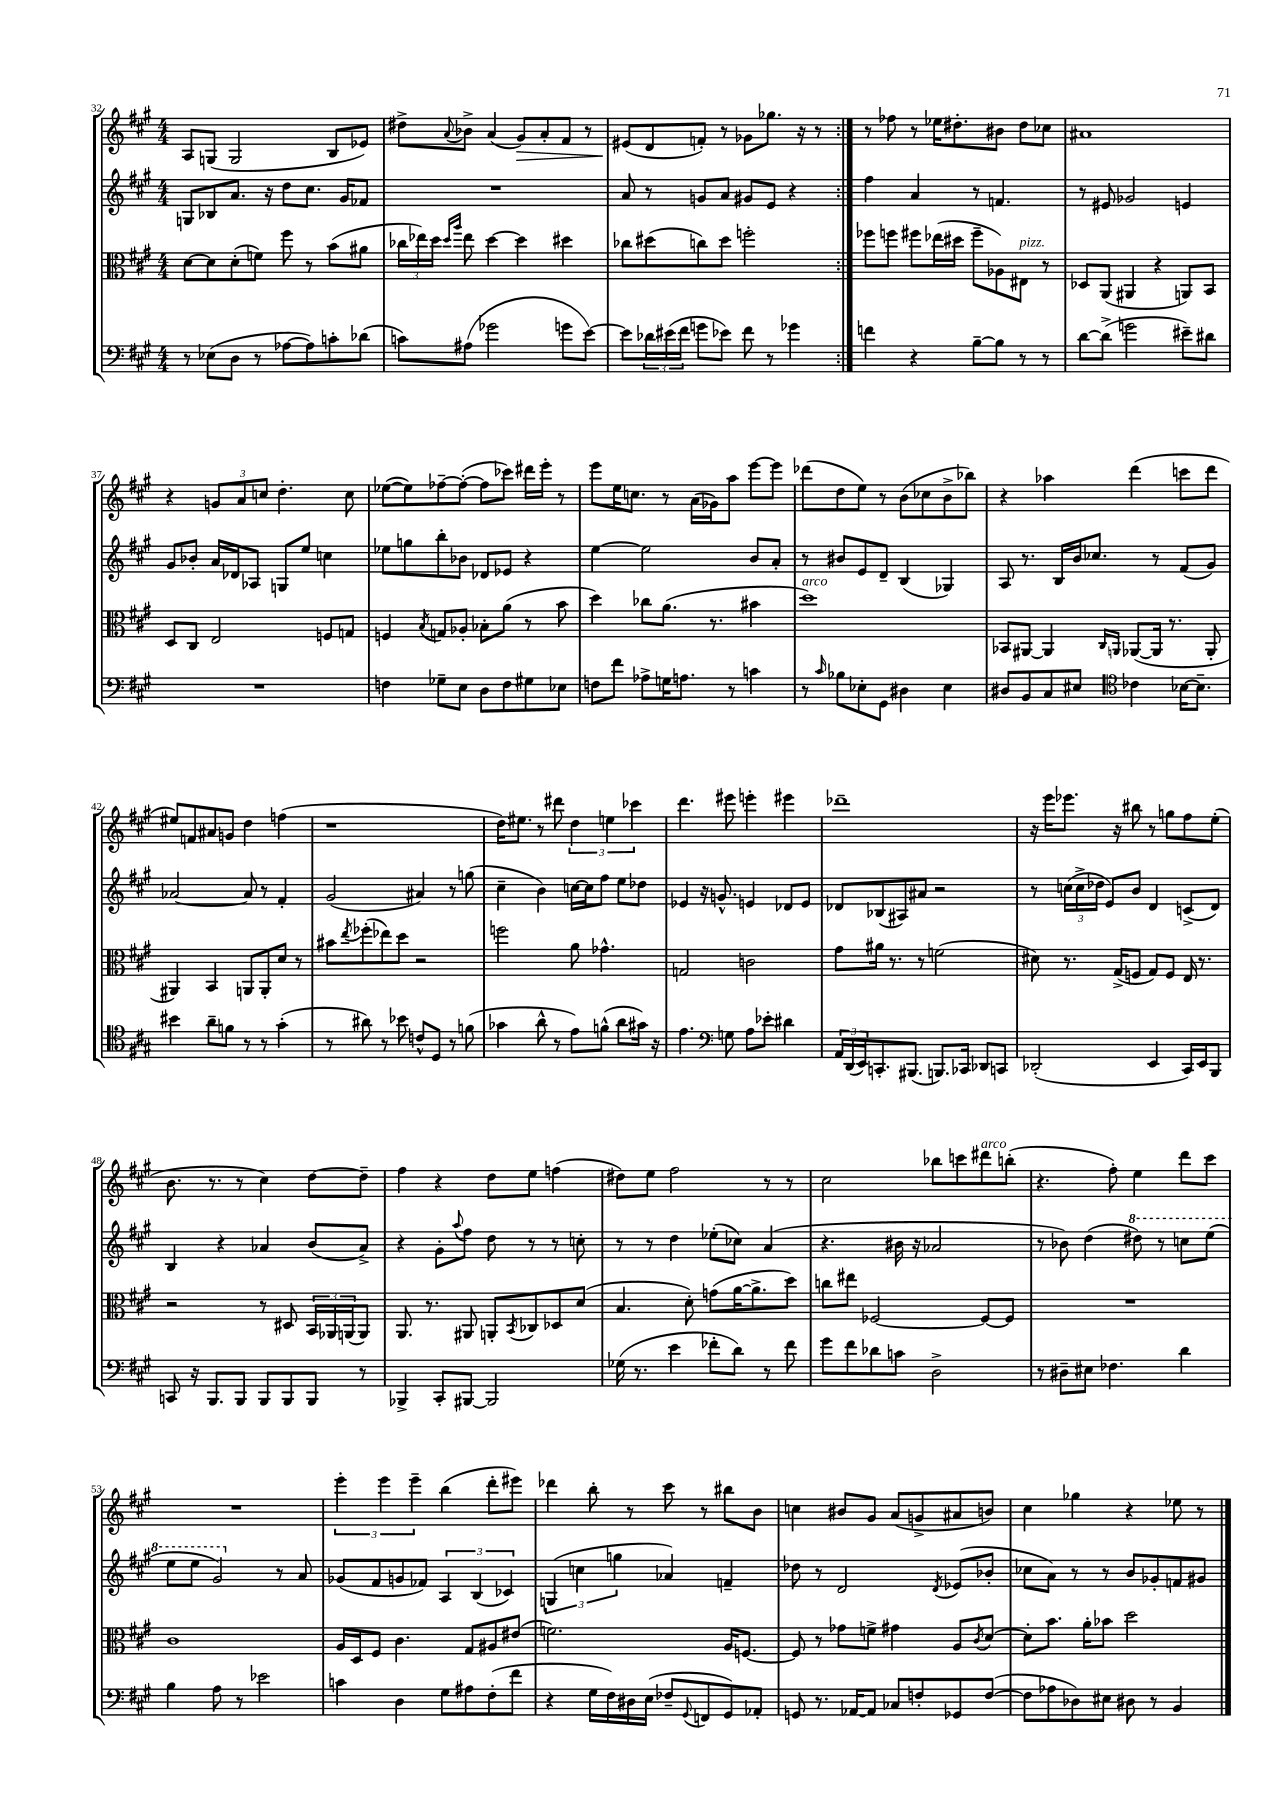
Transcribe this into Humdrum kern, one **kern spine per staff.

**kern	**kern	**kern	**kern	**dynam
*part4	*part3	*part2	*part1	*part1
*staff4	*staff3	*staff2	*staff1	*staff1
*clefF4	*clefC3	*clefG2	*clefG2	*
*k[f#c#g#]	*k[f#c#g#]	*k[f#c#g#]	*k[f#c#g#]	*
*M4/4	*M4/4	*M4/4	*M4/4	*
=32	=32	=32	=32	=32
8r	[8d\L	8Gn/L	8A/L	.
(8E-X\L	8d\]	8B-X/	(8Gn/J	.
8D\J	(8d'\	8.a/J	2G/	.
8r	8fn\J)	.	.	.
.	.	16r	.	.
[8A-X\L	8ff#\	8dd\L	.	.
8A-\])	8r	8.cc#\J	.	.
8cn'\	(8b\L	.	8B/L	.
.	.	16g#/KL	.	.
(8d-X\J	8a#X\J	8f-X/J	8e-X/J)	.
=33	=33	=33	=33	=33
8cn\L)	24cc-X\LL	1r	8dd#X^\L	.
.	24ee-X\)	.	.	.
.	24dd\JJ	.	.	.
.	16qqdd/LL	.	.	.
.	16qqaa/JJ	.	8qqa/	.
(8A#X\J	8ee-\	.	8b-X^\J	.
2g-X\	[4dd\	.	(4a/	.
!	!	!	!	!LO:HP:b
.	4dd\]	.	8g#/L)	>
.	.	.	8a'/	.
8gn\L	4dd#X\	.	8f#/J	.
[8e\J)	.	.	8r	.
=34	=34	=34	=34	=34
8e\L]	8cc-X\L	8a/	(8e#X/L	.
24d-X\L	(8dd#X\	8r	8d/	]
(24e#X\	.	.	.	.
24f#\JJ	.	.	.	.
8gn\L	8ccn\)	8gn/L	8fn'/J)	.
8e-X\J)	8dd#\J	8a/J	8r	.
8f#\	2ffn'\	8g#X/L	8g-X\L	.
8r	.	8e/J	8.gg-X\J	.
4g-X\	.	4r	.	.
.	.	.	16r	.
.	.	.	8r	.
=35:|!	=35:|!	=35:|!	=35:|!	=35:|!
4fn\	8ff-X\L	4ff#\	8r	.
.	8ffn\J	.	8ff-X\	.
4r	8ff#X\L	4a/	8r	.
.	(16ee-X\L	.	16ee-X\KL	.
.	16dd#X\JJ	.	8.dd#X'\	.
[8B~\L	8ff#~\L	8r	.	.
8B\J]	8A-X\)	4.fn/	8b#X\J	.
!	!LO:TX:a:i:t=pizz.	!	!	!
8r	8E#X\J	.	8dd#\L	.
8r	8r	.	8cc-X\J	.
=36	=36	=36	=36	=36
[8d\L	8D-X/L	8r	1a#X	.
(8d^\J]	(8AA/J	8e#X/	.	.
2gn\	4AA#X/	2g-X/	.	.
.	4r	.	.	.
8e#X~\L)	8AAn/L)	4en/	.	.
8d#X\J	8BB/J	.	.	.
!!LO:LB:g=z
=37	=37	=37	=37	=37
1r	8D/L	8g#/L	4r	.
.	8C#/J	8b-X'/J	.	.
.	2E/	16a/LL	12gn/L	.
.	.	16d-X/J	.	.
.	.	.	12a/	.
.	.	8A-X/J	.	.
.	.	.	12ccn/J	.
.	.	8Gn/L	4.dd'\	.
.	.	8ee/J	.	.
.	8Fn/L	4ccn\	.	.
.	8Gn/J	.	8cc\	.
=38	=38	=38	=38	=38
4Fn\	4Fn/	8ee-X\L	([8ee-X\L	.
.	.	8ggn\	8ee-\])	.
.	8qB/	.	.	.
8G-X~\L	8Gn/L	8bb'\	[8ff-X~\	.
8E\J	8A-X'/J	8b-X\J	(8ff-'\J_	.
8D\L	8B-X'\L	8d-X/L	8ff-\L]	.
8F\	(8a\J	8e-X/J	8ccc-X\J)	.
8G#X\	8r	4r	16ddd#X\LL	.
.	.	.	16eee'\JJ	.
8E-X\J	8b\	.	8r	.
=39	=39	=39	=39	=39
8Fn\L	4dd\)	[4ee\	8eee\L	.
8f#\J	.	.	16ee\K	.
.	.	.	8.ccn\J	.
8A-X^\L	8cc-X\L	2ee\]	.	.
16Gn\K	(8.a\J	.	8r	.
8.An\J	.	.	.	.
.	.	.	(16a\LL	.
.	8.r	.	16g-X\J)	.
8r	.	.	8aa\J	.
4cn\	4b#X\	8b/L	[8eee\L	.
.	.	8a'/J	8eee\J]	.
=40	=40	=40	=40	=40
!	!LO:TX:a:i:t=arco	!	!	!
8r	1dd)	8r	(8ddd-X\L	.
16qqc#/	.	.	.	.
8B-X\L	.	8b#X/L	8dd\	.
8E-X'\	.	8e/	8ee\J)	.
8GG#\J	.	8d~/J	8r	.
4D#X\	.	(4B/	(8b\L	.
.	.	.	8cc-X\	.
4E-\	.	4G-X/)	8b^\	.
.	.	.	8bb-X\J)	.
=41	=41	=41	=41	=41
8D#X/L	8BB-X/L	8A/	4r	.
8BB/	[8AA#X/J	8.r	.	.
8C#/	4AA#/]	.	4aa-X\	.
.	.	16B/LL	.	.
8E#X/J	.	16b/J	.	.
.	.	8.cc-X/J	.	.
*clefC4	*	*	*	*
.	16qqC#/LL	.	.	.
.	16qqAAn/JJ	.	.	.
4c-X\	([8AA-X/L	.	(4ddd\	.
.	16AA-/Jk]	8r	.	.
.	8.r	.	.	.
[16B-X\KL	.	(8f#/L	8cccn\L	.
8.B-~\J]	.	.	.	.
.	8AA-'/	8g#/J)	8ddd\J	.
!!LO:LB:g=z
=42	=42	=42	=42	=42
4b#X\	4AA#X/)	[2a-X/	8ee#X/L)	.
.	.	.	8fn/	.
8a~\L	4BB/	.	8a#X/	.
8fn\J	.	.	8gn/J	.
8r	8AAn/L	8a-/]	4dd\	.
8r	8AA'/	8r	.	.
(4g#'\	8d/J	4f#'/	(4ffn\	.
.	8r	.	.	.
=43	=43	=43	=43	=43
8r	8b#X\L	(2g#/	1r	.
.	8qee/	.	.	.
8a#X\)	(8ff-X'\	.	.	.
8r	8ee-X\)	.	.	.
8b-X\	8dd\J	.	.	.
8cn^^/L	2r	4a#X/)	.	.
8D/J	.	.	.	.
8r	.	8r	.	.
(8fn\	.	(8ggn\	.	.
=44	=44	=44	=44	=44
4g-X\	2ffn\	4cc#~\	16dd\KL)	.
.	.	.	8.ee#X\J	.
8a^^\	.	4b\)	8r	.
8r	.	.	8ddd#X\	.
8e\L)	8a\	[16ccn\LL	6dd\	.
.	.	16cc\J]	.	.
(8fn^^\J	4.g-X^^\	8ff#\J	.	.
.	.	.	6een\	.
8a\L	.	8ee\L	.	.
.	.	.	6ccc-X\	.
16g#X\Jk)	.	8dd-X\J	.	.
16r	.	.	.	.
=45	=45	=45	=45	=45
4.e\	2Gn/	4e-X/	4.ddd\	.
.	.	16r	.	.
.	.	8.gn^^/	.	.
*clefF4	*	*	*	*
8Gn\	.	.	8eee#X\	.
8A\L	2cn\	4en/	4eeen'\	.
8e-X'\J	.	.	.	.
4d#X\	.	8d-X/L	4eee#X\	.
.	.	8e/J	.	.
=46	=46	=46	=46	=46
24AA/LL	8g#\L	8d-X/L	1ddd-X~	.
(24DD/	.	.	.	.
24EE/J)	.	.	.	.
8.CCn'/	16a#X\Jk	(8B-X/	.	.
.	8.r	.	.	.
.	.	8A#X/)	.	.
(8.BBB#X/J	.	.	.	.
.	8r	8a#X/J	.	.
8.BBBn/L)	(2fn\	2r	.	.
16CC-X/Jk	.	.	.	.
8DD-X/L	.	.	.	.
8CCn/J	.	.	.	.
=47	=47	=47	=47	=47
(2DD-X'/	8d#X\)	8r	16r	.
.	.	.	16eee\KL	.
.	8.r	(24ccn\LL	8.eee-X\J	.
.	.	24cc^\	.	.
.	.	24dd-X\JJ	.	.
.	.	8e/L)	.	.
.	(16G#^/KL	.	16r	.
.	8Fn/J	8b/J	8bb#X\	.
4EE/	8G#/L)	4d/	8r	.
.	8F/J	.	8ggn\L	.
16CC#/LL)	16E/	(8cn^/L	8ff#\	.
16EE/J	8.r	.	.	.
8BBB/J	.	8d/J)	(8ee'\J	.
!!LO:LB:g=z
=48	=48	=48	=48	=48
8CCn/	2r	4B/	8.b\	.
16r	.	.	.	.
8.BBB/L	.	.	8.r	.
.	.	4r	.	.
8BBB/J	.	.	8r	.
8BBB/L	8r	4a-X/	4cc#\)	.
8BBB/	8D#X/	.	.	.
8BBB/J	24BB/LL	(8b/L	[8dd\L	.
.	24AA-X/	.	.	.
.	(24AAn/J	.	.	.
8r	8AA/J)	8a-^/J)	8dd~\J]	.
=49	=49	=49	=49	=49
4BBB-X^/	8.AA/	4r	4ff#\	.
.	8.r	.	.	.
8CC#'/L	.	8g#'\L	4r	.
.	.	8qqaa/	.	.
[8BBB#X/J	8AA#X/	8ff#\J	.	.
2BBB#/]	8AAn'/L	8dd\	8dd\L	.
.	8qBB/	.	.	.
.	8C-X/	8r	8ee\J	.
.	8D-X/	8r	(4ffn\	.
.	(8d/J	8ccn'\	.	.
=50	=50	=50	=50	=50
(16G-X\	4.B/	8r	8dd#X\L)	.
8.r	.	.	.	.
.	.	8r	8ee\J	.
4e\	.	4dd\	2ff#\	.
.	8d'\)	.	.	.
8f-X'\L	(8gn\L	(8ee-X'\L	.	.
8d\J)	[16a\K	8cc-X\J)	.	.
.	8.a^\]	.	.	.
8r	.	(4a/	8r	.
8f-\	8dd\J)	.	8r	.
=51	=51	=51	=51	=51
8g#\L	8ccn\L	4.r	2cc#\	.
8f#\	8ee#X\J	.	.	.
8d-X\	[2F-X/	.	.	.
8cn\J	.	16b#X\	.	.
.	.	16r	.	.
2D^\	.	2a-X/	8bb-X\L	.
.	.	.	8cccn\	.
!	!	!	!LO:TX:a:i:t=arco	!
.	8F-/L_	.	8ddd#X\	.
.	8F-/J]	.	(8bbn'\J	.
=52	=52	=52	=52	=52
8r	1r	8r	4.r	.
8D#X~\L	.	8b-X\)	.	.
8E#X\J	.	(4dd\	.	.
4.F-X\	.	.	8ff#'\)	.
*	*	*8va	*	*
.	.	8ddd#X\)	4ee\	.
.	.	8r	.	.
4d\	.	8cccn\L	8ddd\L	.
.	.	(8eee\J	8ccc#\J	.
!!LO:LB:g=z
=53	=53	=53	=53	=53
4B\	1c#	8eee\L	1r	.
.	.	8eee\J	.	.
8A\	.	2gg#/)	.	.
8r	.	.	.	.
2e-X\	.	.	.	.
*	*	*X8va	*	*
.	.	8r	.	.
.	.	8a/	.	.
=54	=54	=54	=54	=54
4cn\	16A/LL	(8g-X/L	6eee'\	.
.	16D/J	.	.	.
.	8F#/J	8f#/	.	.
.	.	.	6eee\	.
4D\	4.c#\	8gn/	.	.
.	.	.	6eee~\	.
.	.	8f-X/J)	.	.
8G#\L	.	6A/	(4bb\	.
8A#X\	8G#/L	.	.	.
.	.	(6B/	.	.
(8F#'\	8A#X/	.	8ddd'\L	.
.	.	6c-X/)	.	.
8f#\J	(8e#X/J	.	8eee#X\J)	.
=55	=55	=55	=55	=55
4r	2.fn\)	(6Gn/	4ddd-X\	.
.	.	6ccn\	.	.
16G#\LL	.	.	8bb'\	.
16F#\)	.	.	.	.
.	.	6ggn\	.	.
16D#X\	.	.	8r	.
(16E\JJ	.	.	.	.
8F-X~/L	.	4a-X/)	8ccc#\	.
8qqGG#/	.	.	.	.
8FFn/	.	.	8r	.
8GG#/)	16A/KL	4fn~/	8bb#X\L	.
.	[8.Fn/J	.	.	.
8AA-X'/J	.	.	8b\J	.
=56	=56	=56	=56	=56
8GGn/	8F/]	8dd-X\	4ccn\	.
8.r	8r	8r	.	.
.	8g-X\L	2d/	8b#X/L	.
[16AA-X/KL	.	.	.	.
8AA-/J]	8fn^\J	.	8g#/J	.
8C-X/L	4g#X\	.	(8a/L	.
8Fn'/	.	.	8gn^/	.
.	.	8qd/	.	.
8GG-X/	8A/L	(8e-X/L	8a#X/	.
.	8qc#/	.	.	.
([8F/J	[8d/J	8b-X'/J	8bn/J)	.
=57	=57	=57	=57	=57
8F\L]	8d'\L]	8cc-X\L	4cc#\	.
8A-X\	8.b\J	8a\J)	.	.
8D-X\)	.	8r	4gg-X\	.
.	16a'\KL	.	.	.
8E#X\J	8b-X\J	8r	.	.
8D#X\	2dd\	8b/L	4r	.
8r	.	8g-X'/	.	.
4BB/	.	8fn/	8ee-X\	.
.	.	8g#X/J	8r	.
==	==	==	==	==
*-	*-	*-	*-	*-
